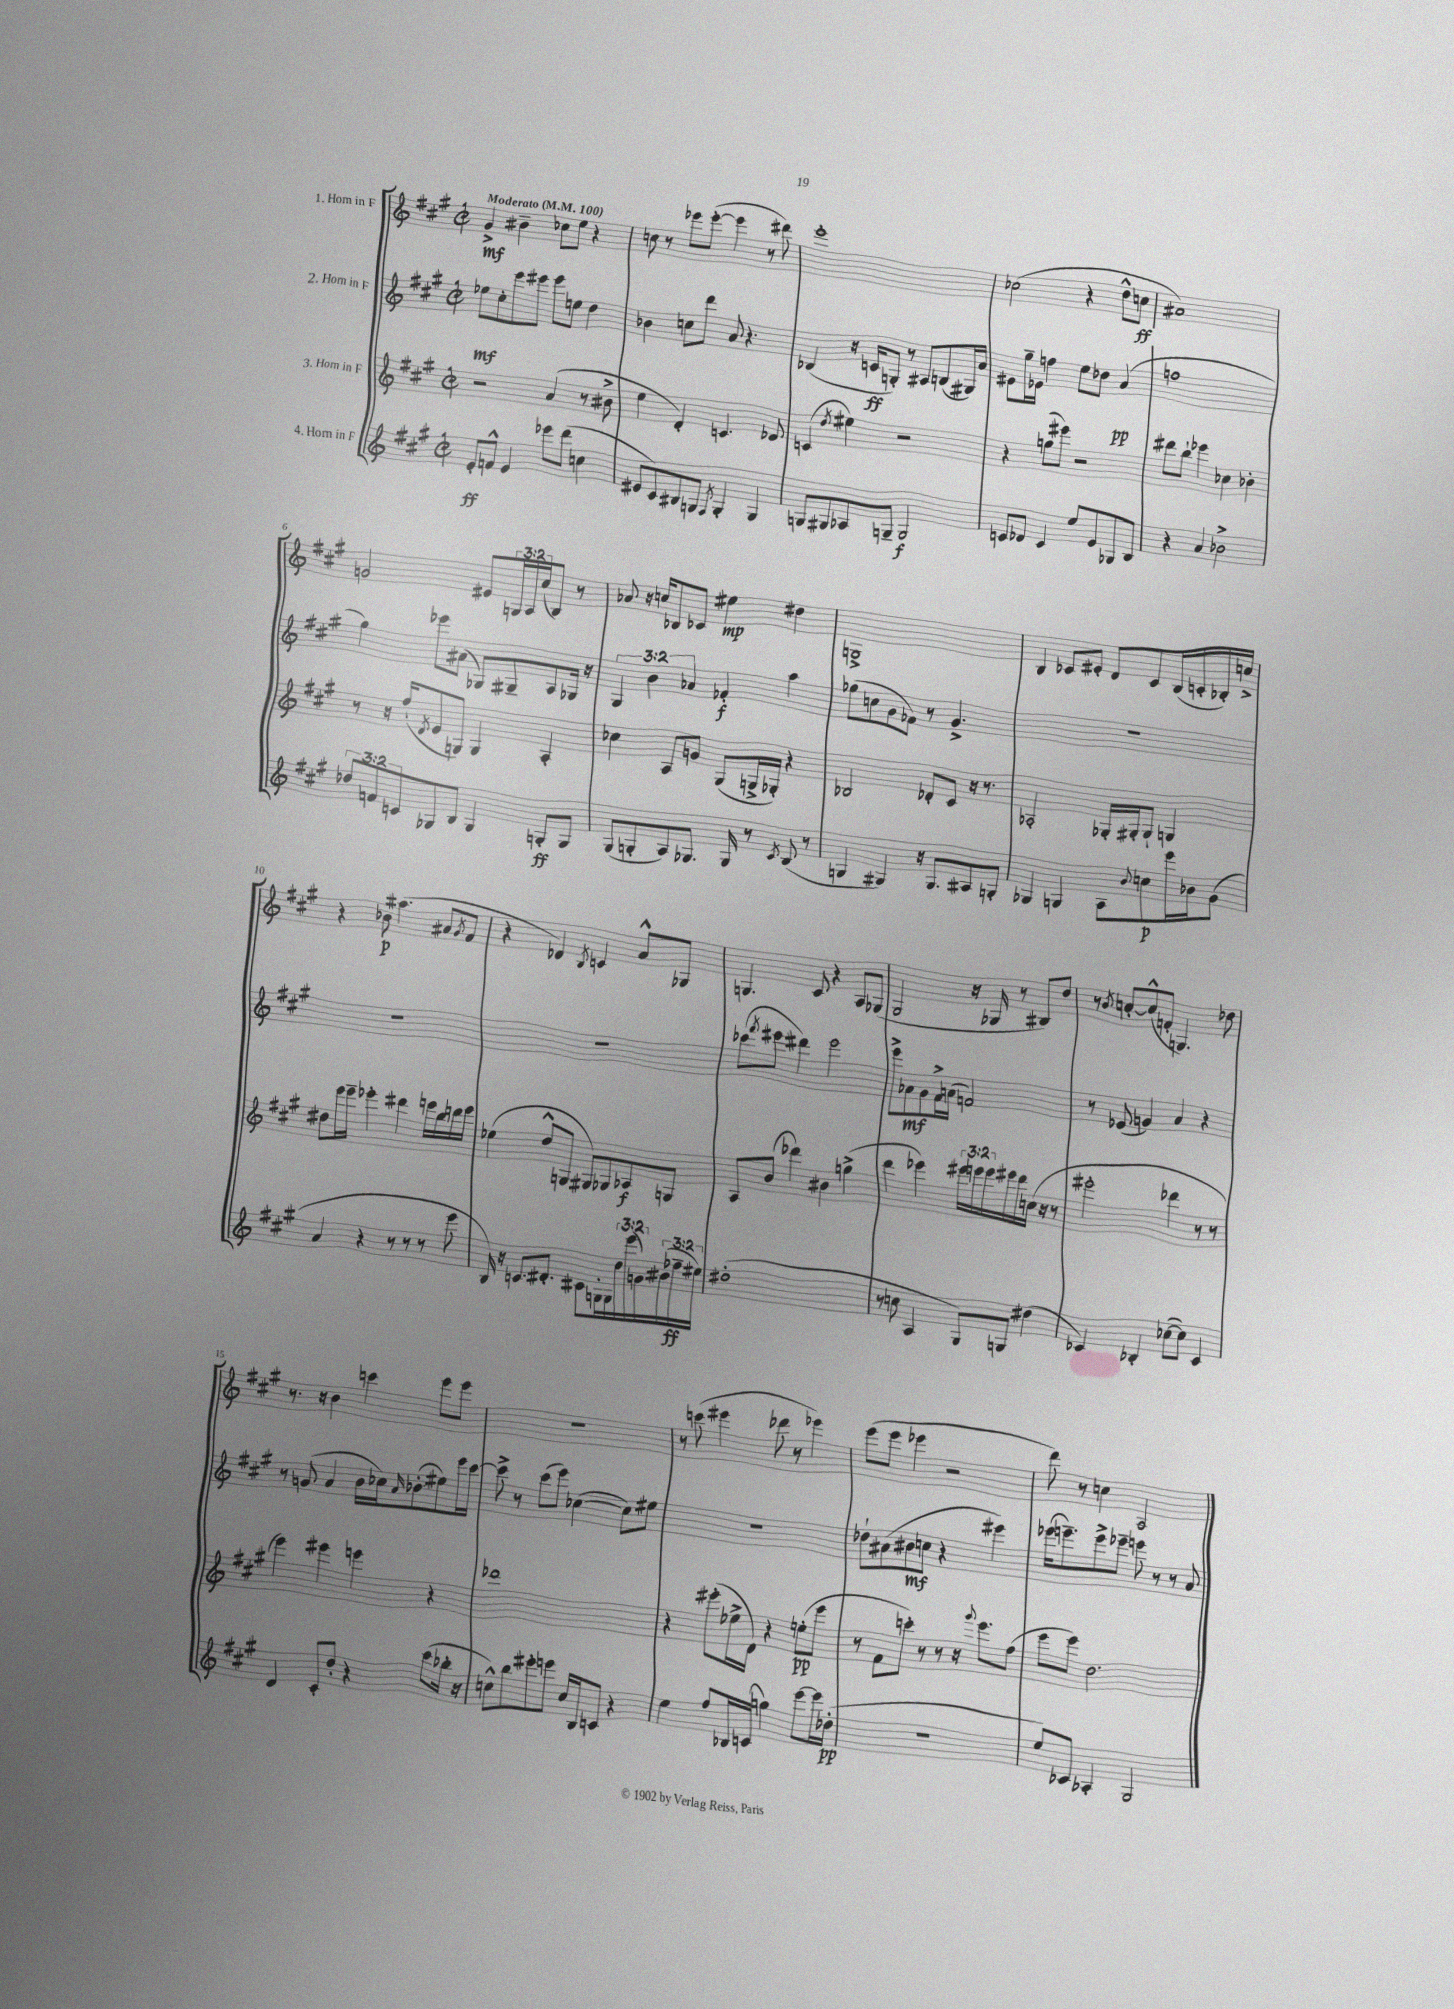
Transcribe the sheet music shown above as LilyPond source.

<<
\new StaffGroup <<
\new Staff = "s0" \with { instrumentName = "1. Horn in F" } {
    \clef treble \key a \major \defaultTimeSignature \time 2/2 \override Staff.TupletNumber.text = #tuplet-number::calc-fraction-text \tempo "Moderato" 4 = 100
    gis'4->\mf bis'4-- ces''8 e''8 r4 |
    c''8 r8 ees'''8 ees'''8~-.( ees'''4 r8 dis'''8) |
    e'''1-. |
    ces''2( r4 d''8-^ c''8\ff |
    ais'1) |
    g'2 eis'8 \tuplet 3/2 { g16 a16 cis''16( } b8) r8 |
    aes'8 r16 c''16 bes8 ces'8 eis''4\mp dis''4 |
    g1-> |
    b4 ces'8 eis'8-. d'8 ces'8 b16( c'16-. bes16-.) c''16-> |
    r4 bes'8\p ais''4.( ais'8 \acciaccatura { gis'8 } fis'8 |
    r4 des'4) \acciaccatura { b8 } c'4 a'8-^ ges8 |
    g4. cis'8 r4 a8 ges8( |
    gis2 r16 ges16 r8 bis8) d''8 |
    r8 \acciaccatura { b'8 } c''8~-. c''8-^( f'8-. g4.) des''8 |
    r8. r16 b'4 c'''4 e'''8 e'''8 |
    R1 |
    r8 c'''8( eis'''4 des'''8 r8 ees'''4) |
    e'''8( e'''8 ees'''4 r2 |
    d'''8) r8 c''4 a2 \bar "|." |
}
\new Staff = "s1" \with { instrumentName = "2. Horn in F" } {
    \clef treble \key a \major \defaultTimeSignature \time 2/2 \override Staff.TupletNumber.text = #tuplet-number::calc-fraction-text
    ees''8\mf cis''8-. e'''8 eis'''8 eis'''8 e''8 d''4 |
    bes'4 c''8 d'''8 a'8 r4. |
    bes4( r16 c'16\ff g8-.) r8 ais8 b8( gis16) a'16 |
    eis'8 gis''16-- ees'16 f''4 e''8 des''8 a'4\pp( |
    f''1 |
    gis''4) ees'''8 ais'8( ges8) gis8-- a8 ges16 r16 |
    \tuplet 3/2 { gis4 b'4 aes'4 } fes'4-.\f a''4 |
    ges''8( c''8 gis'8 fes'8) r8 gis'4.-> |
    R1 |
    R1 |
    R1 |
    ces'''8( \acciaccatura { fis'''8 } eis'''8 dis'''4) eis'''2 |
    e'''8-> aes'8\mf gis'8 fis'16-> a'16( f'2) |
    r8 ees'8( g'4) a'4 r4 |
    r8 g'8( a'4 b'16 ces''16) \grace { a'16 } bes'8-.\glissando( eis''8) e'''16 cis'''16~ |
    cis'''8-> r8 cis'''8( e'''8) ces''4~( ces''8) eis''8 |
    R1 |
    des''8-! ais'8( bis'8\mf c''8 r4 eis'''4) |
    ees'''16( e'''8.--) e'''8-> ees'''8-- e'''8 r8 r8 a'8 \bar "|." |
}
\new Staff = "s2" \with { instrumentName = "3. Horn in F" } {
    \clef treble \key a \major \defaultTimeSignature \time 2/2 \override Staff.TupletNumber.text = #tuplet-number::calc-fraction-text
    r2 a'4( r8 bis'8-> |
    e''4 d'4-.) c'4. des'8 |
    c'4( \acciaccatura { d''8 } eis''4) r2 |
    r4 g''8( eis'''8) r2 |
    dis'''8 b''8-! ees'''4 ces''4 bes'4-. |
    r8 r16 fis''16-!( \acciaccatura { d'8 } e'8 g8) g4 a4-. |
    ces''4 a8 g'8 gis8( g16-> ges16-.) r4 |
    bes2 des'8-. cis'8 r16 r8. |
    aes2-. ges16-. gis16-. gis8-! g4 |
    dis''8 e'''16 e'''16-- ees'''4-. dis'''4 e'''16 b''16 d'''16 e'''16 |
    ees''4( d''8-^ g8 gis8) ges8 aes8\f g8 |
    a8 b'8( des'''4) bis'4 g''4->( |
    d'''4 ees'''4) \tuplet 3/2 { eis'''16 e'''16 e'''16 } eis'''16 d'''16 c''16( r16 r8 |
    eis'''2-. des'''4 r8 r8 |
    e'''4) eis'''4 e'''4 r4 |
    des'''1 |
    r4 eis'''8-.( ees''16-> d'16) r4 e''8-.\pp( eis'''8 |
    r8 fis'8 c'''8-.) r8 r8 r16 \appoggiatura { gis'''8 } e'''8. fis''8( |
    e'''8 e'''8) d''2. \bar "|." |
}
\new Staff = "s3" \with { instrumentName = "4. Horn in F" } {
    \clef treble \key a \major \defaultTimeSignature \time 2/2 \override Staff.TupletNumber.text = #tuplet-number::calc-fraction-text
    e'8-.\ff f'8-^ e'4 ees'''8 d'''8( c''4 |
    eis'8 cis'8) bis8 g8 \acciaccatura { fis8 } g4-. g4 |
    g8 gis8 aes8 g8-- g2\f |
    c'8 des'8 c'4 e''8 e'8 ges8 b8 |
    r4 a'4 bes'2-> |
    \tuplet 3/2 { des''8 f'8 c'8 } ges8 b8 ges4 g8-.\ff g8 |
    gis8( g8-. a8) ges8. ges16 r8 \acciaccatura { cis'8 } b8( r8 |
    g4 gis4) r16 gis8. ais8 g8-. |
    ges4 g4 a8 \appoggiatura { b'8 } c''8\p e'''16 bes'16 gis'8( |
    a'4 r4 r8 r8 r8 e'''8 |
    b16) r16 c'8. dis'8.-. cis'8 g16-. g16 \tuplet 3/2 { d''16 e'''16( g'16) } \tuplet 3/2 { bis'16( fes''16--\ff eis''16) } |
    dis''1-.( |
    r8 c''8 a4 gis8) g8 dis''4( |
    ces'4) bes4-. ces''8~( ces''8) ces'4 |
    d'4 cis'8-. d''8-. r4 cis'''8( bes''16-. r16 |
    c''8-^) b''8 eis'''8-. e'''8 c''16 b16 c'8 r4 |
    e''4 fis''8 bes16 c'16( g''4) e'''8~ e'''16 des''16-.\pp( |
    R1 |
    e''8) ces'8 aes4-. gis2 \bar "|." |
}
>>
>>
